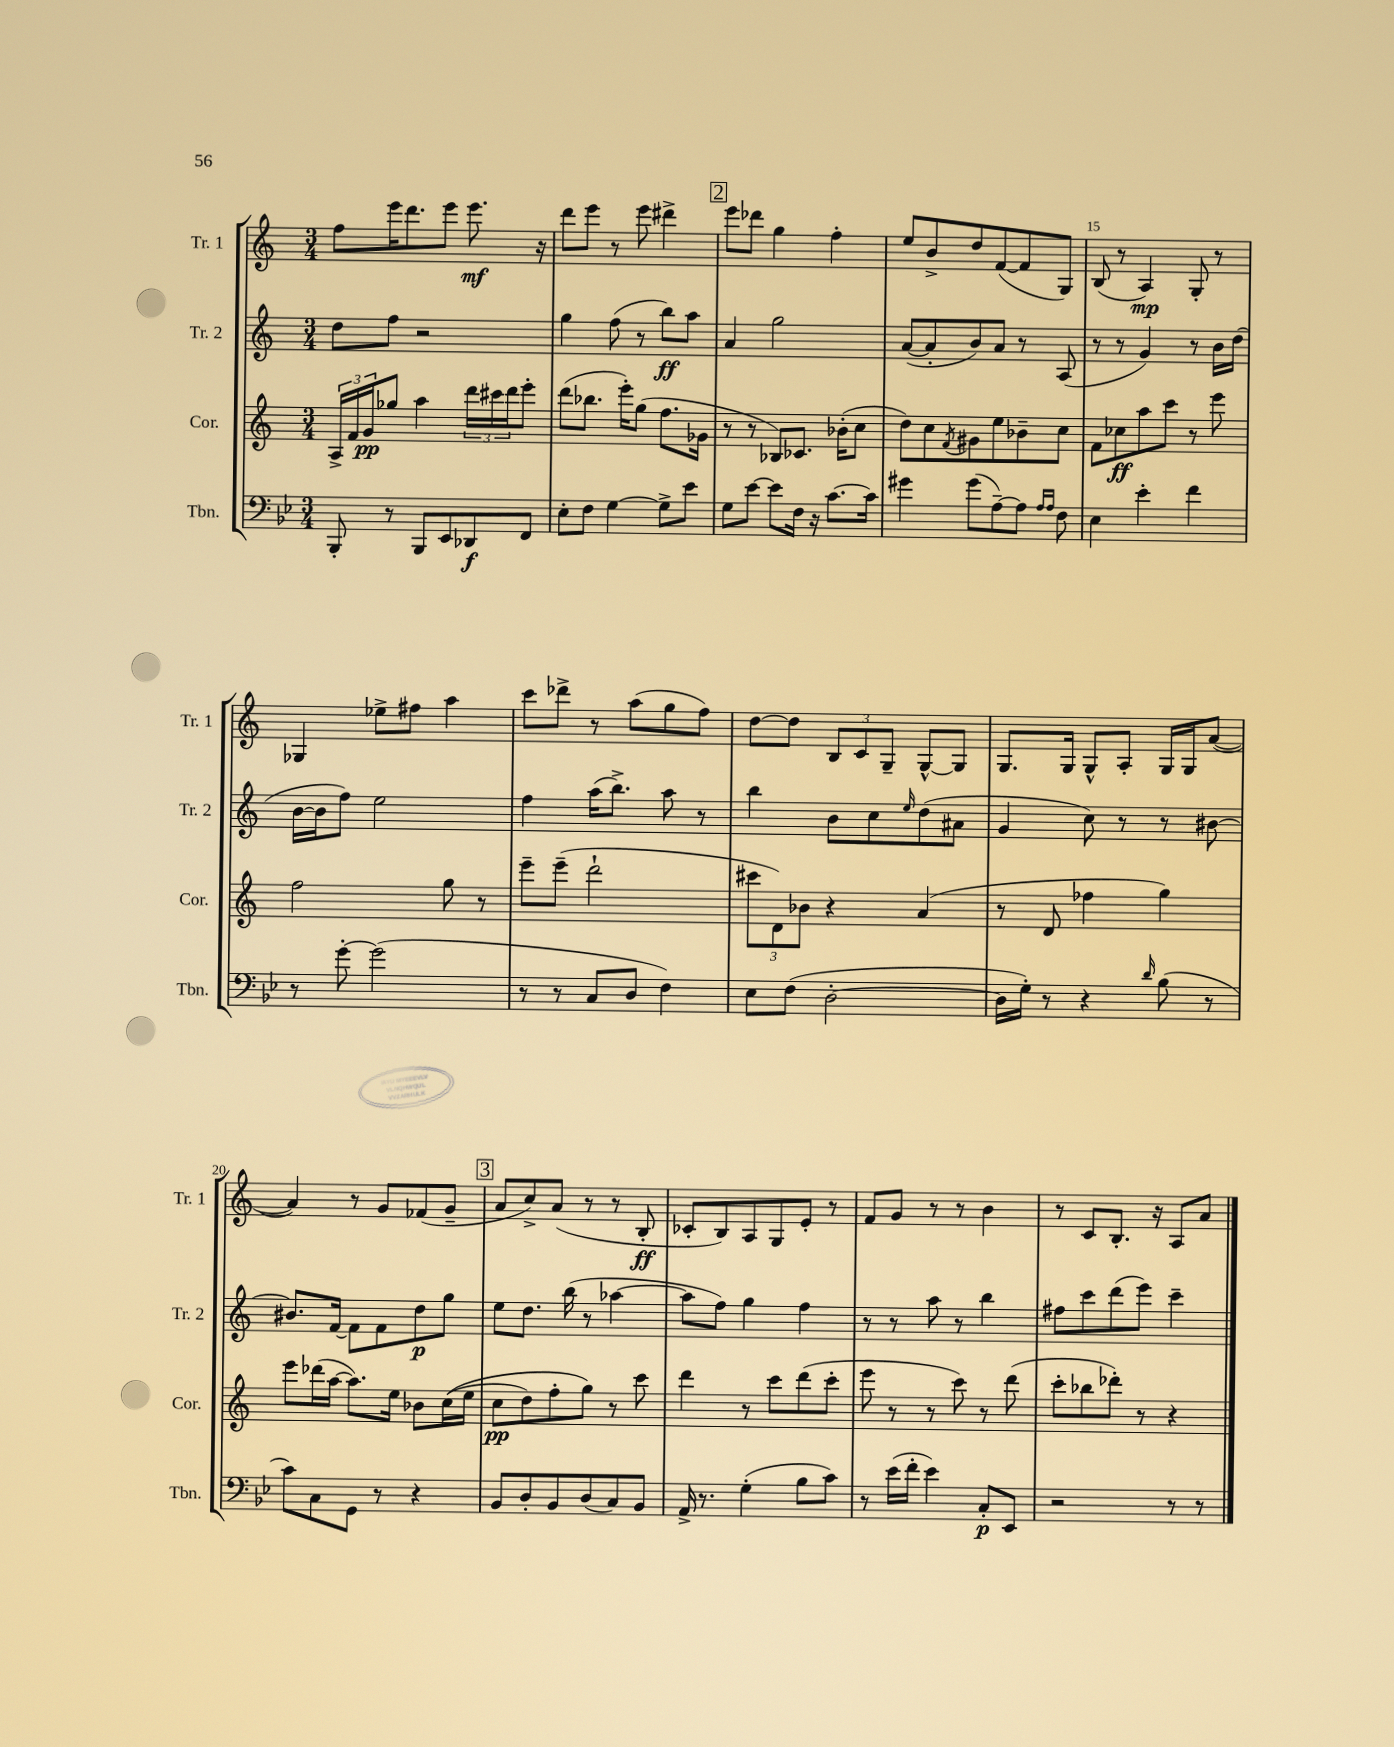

**kern	**kern	**kern	**kern
*staff4	*staff3	*staff2	*staff1
*clefF4	*clefG2	*clefG2	*clefG2
*k[b-e-]	*k[]	*k[]	*k[]
*M3/4	*M3/4	*M3/4	*M3/4
8BBB-'/	24A^/LL	8dd\L	8ff\L
.	24f/	.	.
.	24g/J	.	.
8r	8gg-/J	8ff\J	16eee\K
.	.	.	8.ddd\
8BBB-/L	4aa\	2r	.
8EE-/	.	.	8eee\J
8DD-/	24ddd\LL	.	8.eee\
.	24ccc#\	.	.
.	24ddd\J	.	.
8FF/J	8eee'\J	.	.
.	.	.	16r
=	=	=	=
8E-'\L	(8ddd\L	4gg\	8ddd\L
8F\J	8.bb-\J	.	8eee\J
[4G\	.	(8ff\	8r
.	16eee'\LK)	.	.
.	(8gg\J	8r	8eee\
8G^\]L	8.ff\L	8bb\L)	4ddd#^\
8e-\J	.	8aa\J	.
.	16g-\Jk	.	.
=	=	=	=
8G\L	8r	4a/	8eee\L
[8e-\J	8r	.	8ddd-\J
8e-\]L	8B-/L)	2gg\	4gg\
16F\Jk	8.c-/J	.	.
16r	.	.	.
[8.c\L	.	.	4ff'\
.	(16b-'\LK	.	.
.	8cc\J	.	.
16c\]Jk	.	.	.
=	=	=	=
4g#\	8dd\L)	([8a/L	8ee/L
.	8cc\	8a'/]	8b^/
.	8qf/	.	.
(8g#\L	8g#\	8b/)	8dd/
[8A~\)	8ee\	8a/J	([8f/
8A\]J	8b-~\	8r	8f/]
16qqA/LL	.	.	.
16qqA/JJ	.	.	.
8F\	8cc\J	(8A/	8G/J)
=	=	=	=
4E-\	8f\L	8r	(8B/
.	8cc-\	8r	8r
4e-'\	8aa\	4g/)	4A/)
.	8ccc\J	.	.
4f\	8r	8r	8G'/
.	8eee\	16b\LL	8r
.	.	(16dd\JJ	.
=	=	=	=
8r	2ff\	[16b\LL	4G-/
.	.	16b\]J	.
[8g'\	.	8ff\J)	.
(2g\]	.	2ee\	8ee-^\L
.	.	.	8ff#\J
.	8gg\	.	4aa\
.	8r	.	.
=	=	=	=
8r	8eee~\L	4ff\	8ccc\L
8r	(8eee~\J	.	8ddd-^\J
8C/L	2ddd`\	(16aa\LK	8r
.	.	8.bb^\J)	.
8D/J	.	.	(8aa\L
4F\)	.	8aa\	8gg\
.	.	8r	8ff\J)
=	=	=	=
8E-\L	12ccc#\L	4bb\	[8dd\L
.	12d\)	.	.
(8F\J	.	.	8dd\]J
.	12b-\J	.	.
[2D'\	4r	8b\L	12B/L
.	.	.	12c/
.	.	8cc\	.
.	.	.	12G~/J
.	.	16qqee/	.
.	(4a/	(8dd\	[8G^^/L
.	.	8a#\J	8G/]J
=	=	=	=
16D\]LL	8r	4g/	8.G/L
16G'\JJ)	.	.	.
8r	8d/	.	.
.	.	.	16G/Jk
4r	4ff-\	8cc\)	8G^^/L
.	.	8r	8A'/J
16qqd/	.	.	.
(8B-\	4gg\)	8r	16G/LL
.	.	.	16G/J
8r	.	[8b#\	([8a/J
=	=	=	=
8c\L)	8eee\L	8.b#/]L	4a/])
8C\	(16ddd-\L	.	.
.	[16aa\JJ	[16f/Jk	.
8GG\J	8.aa\]L)	8f\]L	8r
8r	.	8f\	8g/L
.	16ee\Jk	.	.
4r	8b-\L	8dd\	(8f-/
.	&((16cc\L	8gg\J	8g~/J
.	16ee\JJ	.	.
=	=	=	=
8BB-/L	8cc\L	8ee\L	8a/L
8D'/	8dd\)	8.dd\J	8cc^/)
8BB-/	8ff'\	.	(8a/J
.	.	(16bb\	.
(8D/	8gg\J&)	8r	8r
8C/)	8r	[4aa-\	8r
8BB-/J	8ccc\	.	8B'/
=	=	=	=
16AA^/	4ddd\	8aa-\]L	8c-'/L
8.r	.	.	.
.	.	8ff\J)	8B/)
(4G'\	8r	4gg\	8A/
.	8ccc\L	.	8G/
8B-\L	(8ddd\	4ff\	8e'/J
8c\J)	8ccc'\J	.	8r
=	=	=	=
8r	8eee\	8r	8f/L
(16e-\LL	8r	8r	8g/J
16f'\JJ	.	.	.
4e-\)	8r	8aa\	8r
.	8ccc\)	8r	8r
8C'/L	8r	4bb\	4b\
8EE-/J	(8ddd\	.	.
=	=	=	=
2r	8ccc'\L	8ff#\L	8r
.	8bb-\	8ccc\	8c/L
.	8ddd-'\J)	(8ddd\	8.B'/J
.	8r	8eee\J)	.
.	.	.	16r
8r	4r	4ccc~\	8A/L
8r	.	.	8a/J
==	==	==	==
*-	*-	*-	*-
